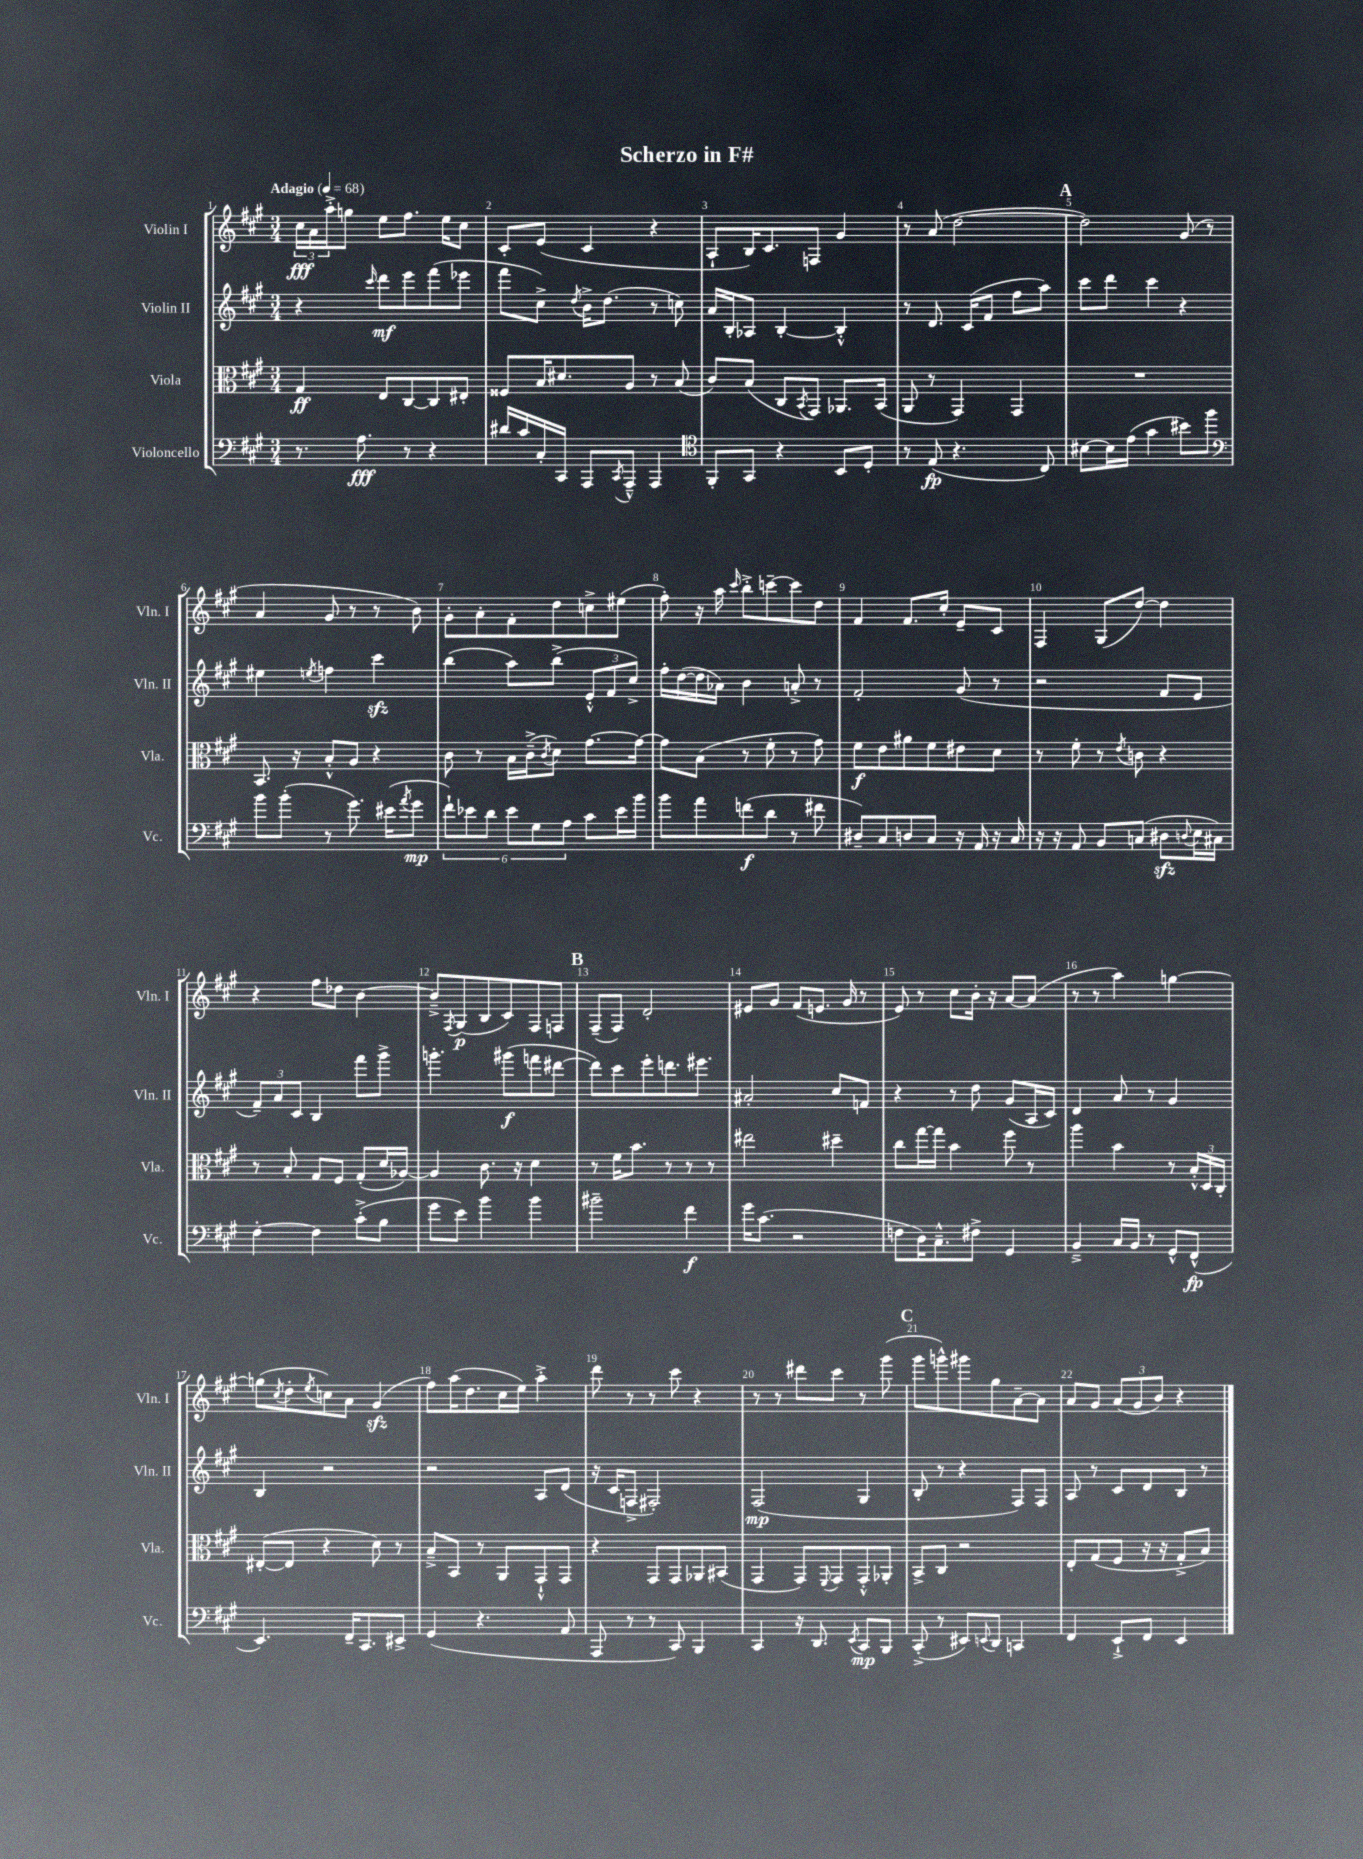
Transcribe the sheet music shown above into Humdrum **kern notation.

**kern	**kern	**kern	**kern
*staff4	*staff3	*staff2	*staff1
*clefF4	*clefC3	*clefG2	*clefG2
*k[f#c#g#]	*k[f#c#g#]	*k[f#c#g#]	*k[f#c#g#]
*M3/4	*M3/4	*M3/4	*M3/4
*MM68	*MM68	*MM68	*MM68
8.r	4G#	4r	24cc#
.	.	.	24a
.	.	.	24aa'^
.	.	.	8gg
8.A	.	.	.
.	.	16qqccc#	.
.	8E	8ddd	8ee
8r	[8C#	8eee	8.ff#
4r	8C#]	(8fff#	.
.	.	.	16ee
.	8E#'	8eee-	8cc#
=	=	=	=
16d#	8F##	8fff#	8c#'
16c#	.	.	.
16C#'	16B	8cc#^)	(8e
16CC#	8.d#	.	.
.	.	8qdd	.
8AAA	.	16b^	4c#
.	.	(8.dd	.
8qCC#	.	.	.
8AAA~^^	8A	.	.
4AAA	8r	8r	4r
.	(8B	8cc)	.
=	=	=	=
*clefC4	*	*	*
8FF#'	8c#)	16a	8A`
.	.	16B'	.
8GG#	(8B	8A-	16B)
.	.	.	8.c#
4r	8C#	[4B'	.
.	8qBB	.	.
.	8GG#)	.	8F
8BB	8.AA-	4B'^^]	4g#
8D'	.	.	.
.	(16BB	.	.
=	=	=	=
8r	8AA	8r	8r
(8E	8r	8.d	(8a
4.r	4GG#)	.	[2dd
.	.	(16c#	.
.	.	8f#	.
.	4GG#	8ff#	.
8C#)	.	8aa)	.
=	=	=	=
[8B#	2.r	8ccc#	2dd])
16B#]	.	8ddd	.
(16e	.	.	.
4g#	.	4ccc#	.
8b#)	.	4r	(8g#
8ff#	.	.	8r
=	=	=	=
*clefF4	*	*	*
8b	8.BB	4ee#	4a
(8b'	.	.	.
.	16r	.	.
.	.	8qee	.
8r	8B'^^	4ff	8g#
8.g#)	8A	.	8r
.	4r	4ccc#	8r
(16e#	.	.	.
8qa	.	.	.
8g#	.	.	8b)
=	=	=	=
12f#`)	8c#	(4bb	8g#'
12e-	.	.	.
.	8r	.	8a'
12d	.	.	.
12e-	16B	8aa)	8f#'
.	(16c#~^	.	.
12G#	.	.	.
.	8qc#	.	.
.	8d)	(8bb^	8dd
12A	.	.	.
8c#	[8.g#	12e'^^	8cc^
.	.	12f#	.
16e-	.	.	(8ee#
.	.	12cc#^)	.
16b	16g#_	.	.
=	=	=	=
8b	8g#]	16ff#'	8ff#')
.	.	([16dd	.
8a	(8B	16dd]	16r
.	.	16a-)	16aa
.	.	.	16qqccc#
(8f	8r	4b	8bb'^
8d	8f#'	.	[8ccc~
8r	8r	8a'^	8ccc]
8f#	8g#)	8r	8dd
=	=	=	=
8D#~)	8f#	2f#'	4f#
8C#	8e	.	.
8D	8a#	.	8.f#
8C#	8f#	.	.
.	.	.	16cc#'
16r	8e#	(8g#	8e~
16AA	.	.	.
16r	8d	8r	8c#
16C#	.	.	.
=	=	=	=
16r	8r	2r	4F#
16r	.	.	.
8AA	8f#'	.	.
8BB	8r	.	(8G#
.	8qe	.	.
(8C	8c	.	[8dd)
8D#	4r	8f#	4dd]
8qqD	.	.	.
16E	.	8e	.
16C#)	.	.	.
=	=	=	=
[4F#'	8r	12f#~)	4r
.	.	12a	.
.	8B'	.	.
.	.	12c#	.
4F#]	8G#	4B	8ff#
.	8F#	.	8dd-
(8c#'^	(8G#'	8fff#	[4b
8B	16d	8ggg#^	.
.	[16A-)	.	.
=	=	=	=
8g#	4A-]	4.ggg'	8b~^]
.	.	.	8qF#
8e)	.	.	(8G#
4b	8.c#	.	8B
.	.	(8ggg#	8c#)
.	16r	.	.
4b	4d	8fff	8F#
.	.	[8ddd#	8F
=	=	=	=
2b#~	8r	8ddd#])	(8F#~
.	16f#	8ccc#	8F#)
.	8.b	.	.
.	.	8eee'	2d'
.	8r	8.ddd	.
4f#	8r	.	.
.	.	8.eee#	.
.	8r	.	.
=	=	=	=
16g#	2ee#	2a#'	8e#
(8.c#	.	.	.
.	.	.	8g#
2r	.	.	(8f#
.	.	.	8.e
.	4dd#~	8cc#	.
.	.	.	16g#
.	.	8f	8r
=	=	=	=
8F	8cc#	4r	8e)
16D)	[16gg#	.	8r
8.C#~^^	16gg#]	.	.
.	4b	8r	8cc#
8F#^	.	8dd	16b'
.	.	.	16r
4GG#	8ff#	(8g#	[8a
.	8r	16A	(8a]
.	.	16c#)	.
=	=	=	=
4BB~^	4aa	4d	8r
.	.	.	8r
16C#	4b	8a	4aa)
16BB	.	.	.
8r	.	8r	.
8GG#^^	8r	4g#	[4gg
(8FF#^^	24B'^^	.	.
.	24D	.	.
.	24C#'	.	.
=	=	=	=
4.EE)	([8E#'	4B	(8gg]
.	.	.	8qcc#
.	8E#]	.	8dd'
.	.	.	8qee
.	4r	2r	8cc)
16FF#~	.	.	8a
8.CC#	.	.	.
.	8d)	.	(4g#
8EE#^	8r	.	.
=	=	=	=
(4GG#	8B~^	2r	8ff#)
.	8BB	.	(16aa
.	.	.	8.dd
4.r	8r	.	.
.	8AA	.	16cc#
.	.	.	16ee)
.	8GG#`^^	8A	4aa'^
8AA	8GG#	(8d	.
=	=	=	=
8AAA	4r	16r	8ddd
.	.	16c#	.
8r	.	8F^	8r
8r	8GG#	2F#')	8r
8CC#)	8GG#	.	8ccc#
4BBB	8AA-	.	4r
.	(8BB#	.	.
=	=	=	=
4CC#	4GG#	(2F#	8r
.	.	.	8r
16r	8GG#)	.	8ddd#
8.DD	.	.	.
.	8qqFF#	.	.
.	8GG#	.	8ccc#
8qEE	.	.	.
8CC#	8GG#'^^	4G#	8r
8BBB	8AA-'	.	(8ggg#
=	=	=	=
(8CC#'^	8BB^	8B'	8ggg#
8r	8C#	8r	8ggg^^)
8EE#)	2r	4r	8ggg#
8qqEE	.	.	.
8DD	.	.	8gg#
4CC	.	8F#)	[8a~
.	.	8F#	8a]
=	=	=	=
4FF#	8E'	8A	8a
.	(8G#	8r	8g#
8EE`^	8F#	8c#	(12a
.	.	.	12g#
8FF#	16r	8d	.
.	.	.	12b)
.	16r	.	.
4EE	8G#'^	8B	4r
.	8B)	8r	.
==	==	==	==
*-	*-	*-	*-
